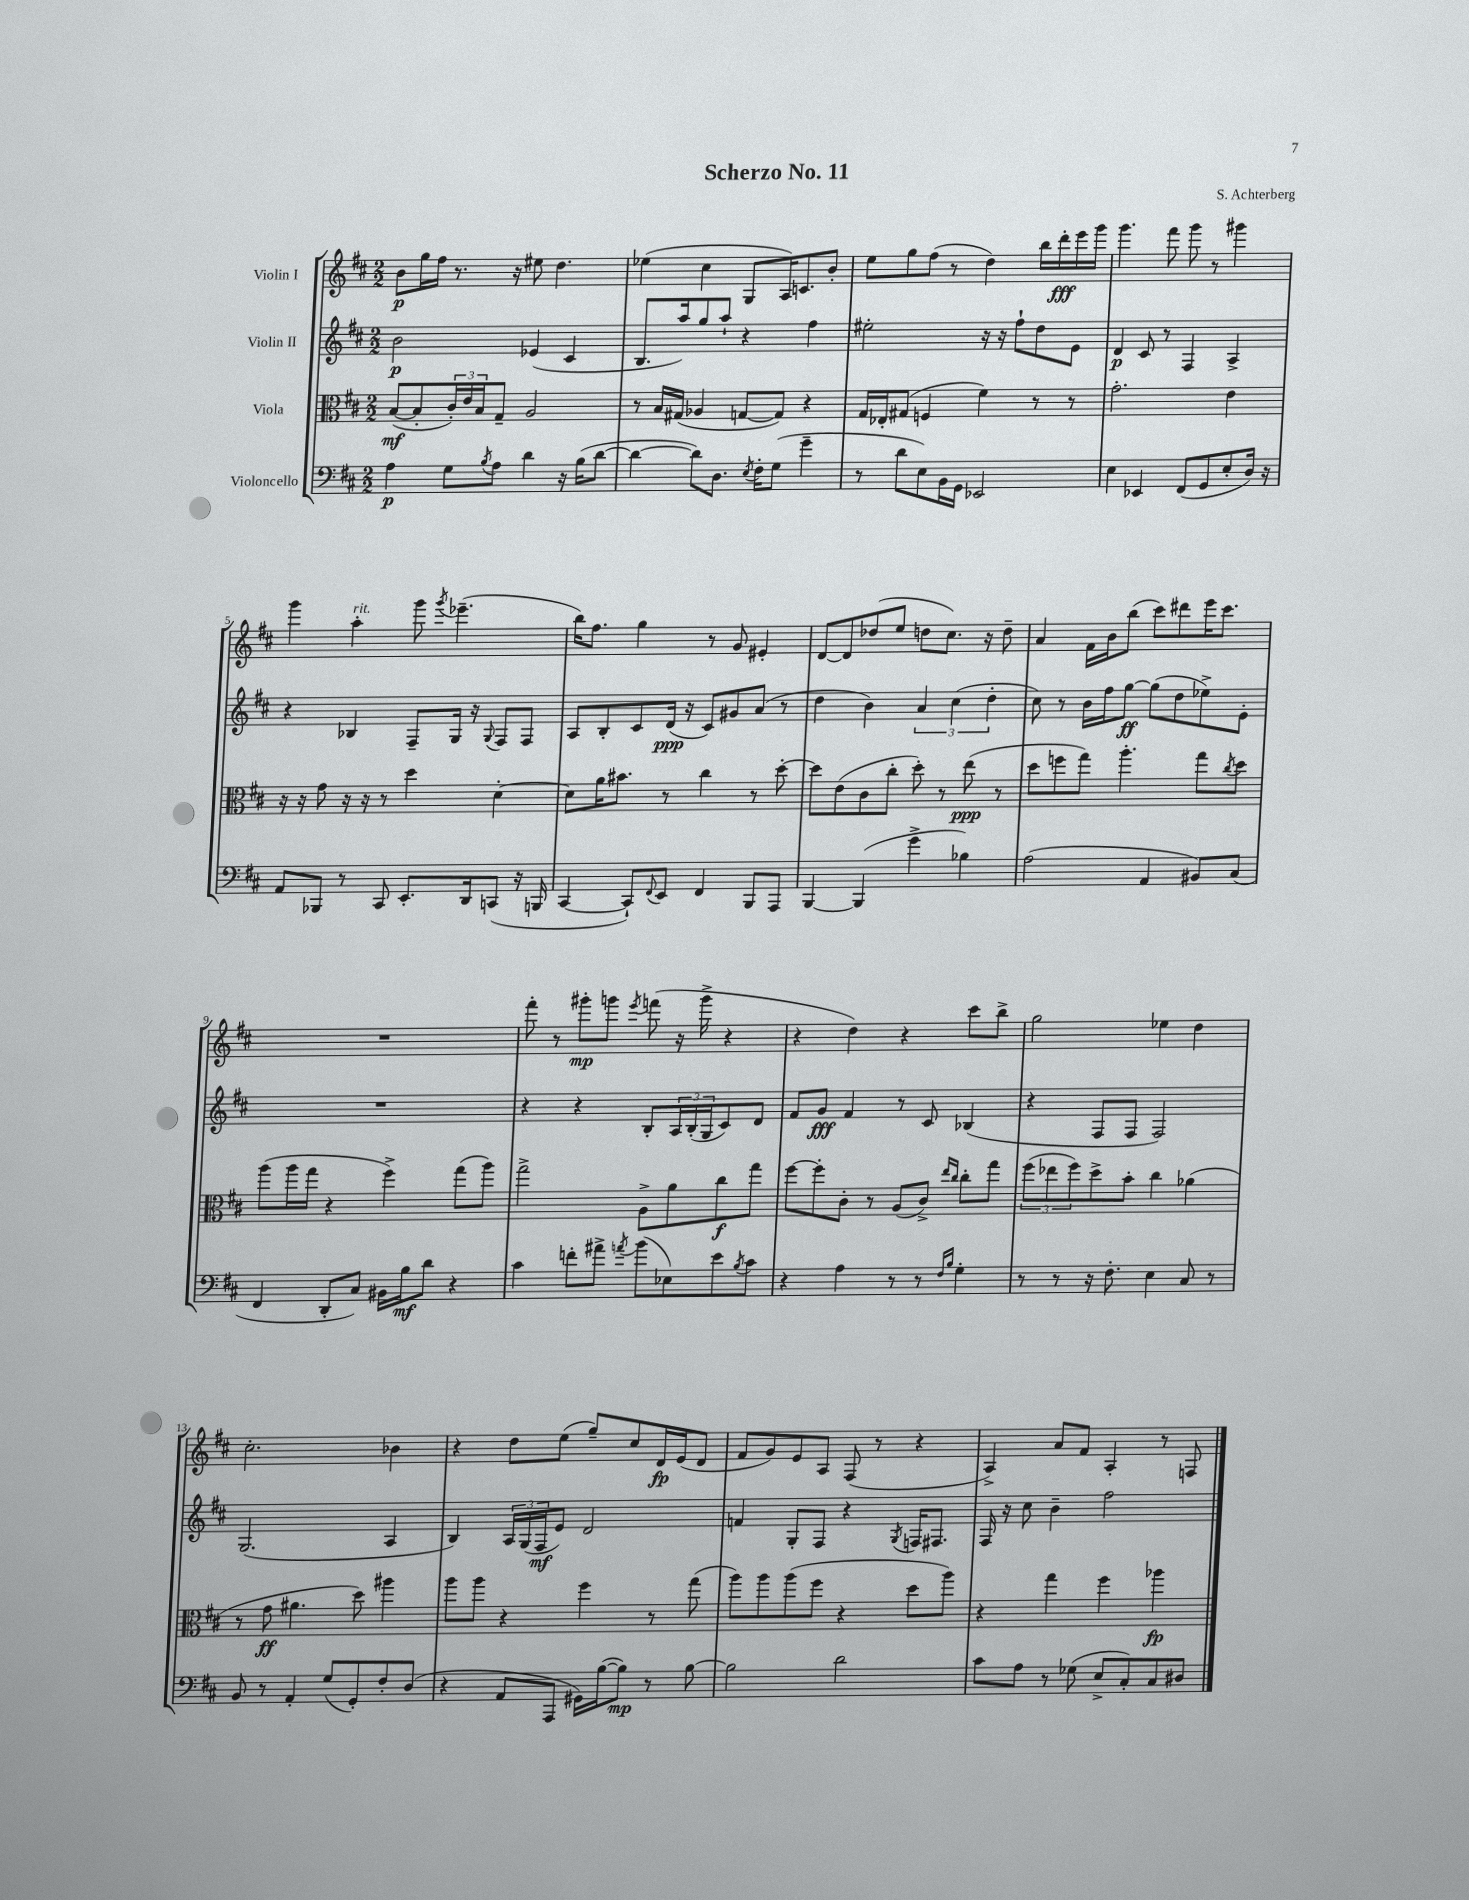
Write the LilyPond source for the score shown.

\header { title = "Scherzo No. 11" composer = "S. Achterberg" }
<<
\new StaffGroup <<
\new Staff = "s0" \with { instrumentName = "Violin I" } {
    \clef treble \key d \major \numericTimeSignature \time 2/2
    b'8\p g''16 fis''16 r8. r16 eis''8 d''4. |
    ees''4( cis''4 g8 a16) c'8. b'8-. |
    e''8 g''8 fis''8( r8 d''4) b''16 d'''16-.\fff e'''16 g'''16 |
    g'''4. fis'''8 g'''8 r8 gis'''4 |
    g'''4 a''4-.^\markup { \italic "rit." } g'''8 \acciaccatura { g'''8 } ees'''4.--( |
    b''16) fis''8. g''4 r8 g'8 eis'4-. |
    d'8~ d'8 des''8( e''8 d''8 cis''8.) r16 d''8-- |
    a'4 fis'16 b'16 b''8( cis'''8) dis'''8 e'''16 cis'''8. |
    R1 |
    fis'''8-. r8 gis'''8-.\mp g'''8 \acciaccatura { e'''8 } f'''8( r16 g'''16-> r4 |
    r4 d''4) r4 cis'''8 b''8-> |
    g''2 ees''4 d''4 |
    cis''2.-. bes'4 |
    r4 d''8 e''8( g''8--) cis''8 d'16\fp e'16( d'8 |
    fis'8 g'8) e'8 a8 fis8( r8 r4 |
    a4->) a'8 fis'8 a4-. r8 f8 \bar "|." |
}
\new Staff = "s1" \with { instrumentName = "Violin II" } {
    \clef treble \key d \major \numericTimeSignature \time 2/2
    b'2\p ees'4( cis'4 |
    b8. a''16) g''8 a''8-! r4 fis''4 |
    eis''2-. r16 r16 fis''8-! d''8 e'8 |
    d'4\p cis'8 r8 fis4 a4-> |
    r4 bes4 fis8-- g16 r16 \appoggiatura { g8 } fis8 fis8 |
    a8 b8-. cis'8 d'16\ppp( r16 cis'8) gis'8 a'8( r8 |
    d''4 b'4) \tuplet 3/2 { a'4 cis''4( d''4-. } |
    cis''8) r8 b'16 fis''16 g''8~\ff g''8( d''8 ees''8->) e'8-. |
    R1 |
    r4 r4 b8-. \tuplet 3/2 { a16 b16-.( g16 } cis'8) d'8 |
    fis'8 g'8\fff fis'4 r8 cis'8 bes4( |
    r4 fis8 fis8 fis2) |
    g2.( a4 |
    b4) \tuplet 3/2 { a16 g16( fis16\mf } e'8) d'2 |
    f'4 g8-. fis8 r4 \acciaccatura { g8 } f16 fis8. |
    fis16 r16 cis''8 b'4-- fis''2 \bar "|." |
}
\new Staff = "s2" \with { instrumentName = "Viola" } {
    \clef alto \key d \major \numericTimeSignature \time 2/2
    b8~\mf( b8-. \tuplet 3/2 { cis'16-.) e'16 b16 } g8-- a2 |
    r8 b16 gis16( aes4 g8~ g8) r4 |
    g16 ees16-. gis8( f4 fis'4) r8 r8 |
    g'2.-. e'4 |
    r16 r16 g'8 r16 r16 r8 d''4 d'4~-. |
    d'8 a'16 bis'8. r8 cis''4 r8 d''8~-. |
    d''8 e'8( cis'8 cis''8-. d''8-.) r8 e''8\ppp( r8 |
    d''8 f''8 g''8) a''4.-. g''8 \acciaccatura { cis''8 } d''8 |
    a''8( a''16 g''16 r4 fis''4->) g''8( a''8) |
    g''2-> a8-> a'8 cis''8\f g''8 |
    fis''8~ fis''8-. cis'8-. r8 a8( cis'8->) \grace { e''16 cis''16 } cis''8-. g''8 |
    \tuplet 3/2 { fis''8( ees''8 fis''8) } d''8-> b'8-. cis''4 aes'4( |
    r8 g'8\ff ais'4. d''8) ais''4 |
    a''8 a''8 r4 fis''4 r8 g''8( |
    a''8) a''8 a''8( fis''8 r4 d''8 a''8) |
    r4 g''4 fis''4 aes''4\fp \bar "|." |
}
\new Staff = "s3" \with { instrumentName = "Violoncello" } {
    \clef bass \key d \major \numericTimeSignature \time 2/2
    a4\p g8 \acciaccatura { b8 } a8 d'4 r16 b16( d'8~ |
    d'4~ d'8) d8. \acciaccatura { e8 } fis16-. g8( g'4-- |
    r8 d'8 e8) b,16 g,16 ees,2 |
    e4 ees,4 fis,8( g,8 e8-. d16) r16 |
    a,8 bes,,8 r8 cis,8 e,8.-. d,16 c,8( r16 b,,16 |
    cis,4~ cis,8-!) \appoggiatura { fis,8 } e,8 fis,4 b,,8 a,,8 |
    b,,4~ b,,4( g'4-> bes4) |
    a2( a,4 bis,8) cis8( |
    fis,4 d,8-. cis8) bis,16 b16\mf d'8 r4 |
    cis'4 f'8-. ais'8-> \acciaccatura { a'8 } b'8( ees8) e'8 \acciaccatura { b8 } cis'8 |
    r4 a4 r8 r8 \grace { fis16 b16 } g4-. |
    r8 r8 r16 fis8.-. e4 cis8 r8 |
    b,8 r8 a,4-. g8( g,8-.) fis8-. d8( |
    r4 a,8 a,,8 gis,16) b16~( b8\mp) r8 b8~ |
    b2 d'2 |
    cis'8 a8 r8 ges8( e8-> cis8-.) cis8 dis8 \bar "|." |
}
>>
>>
